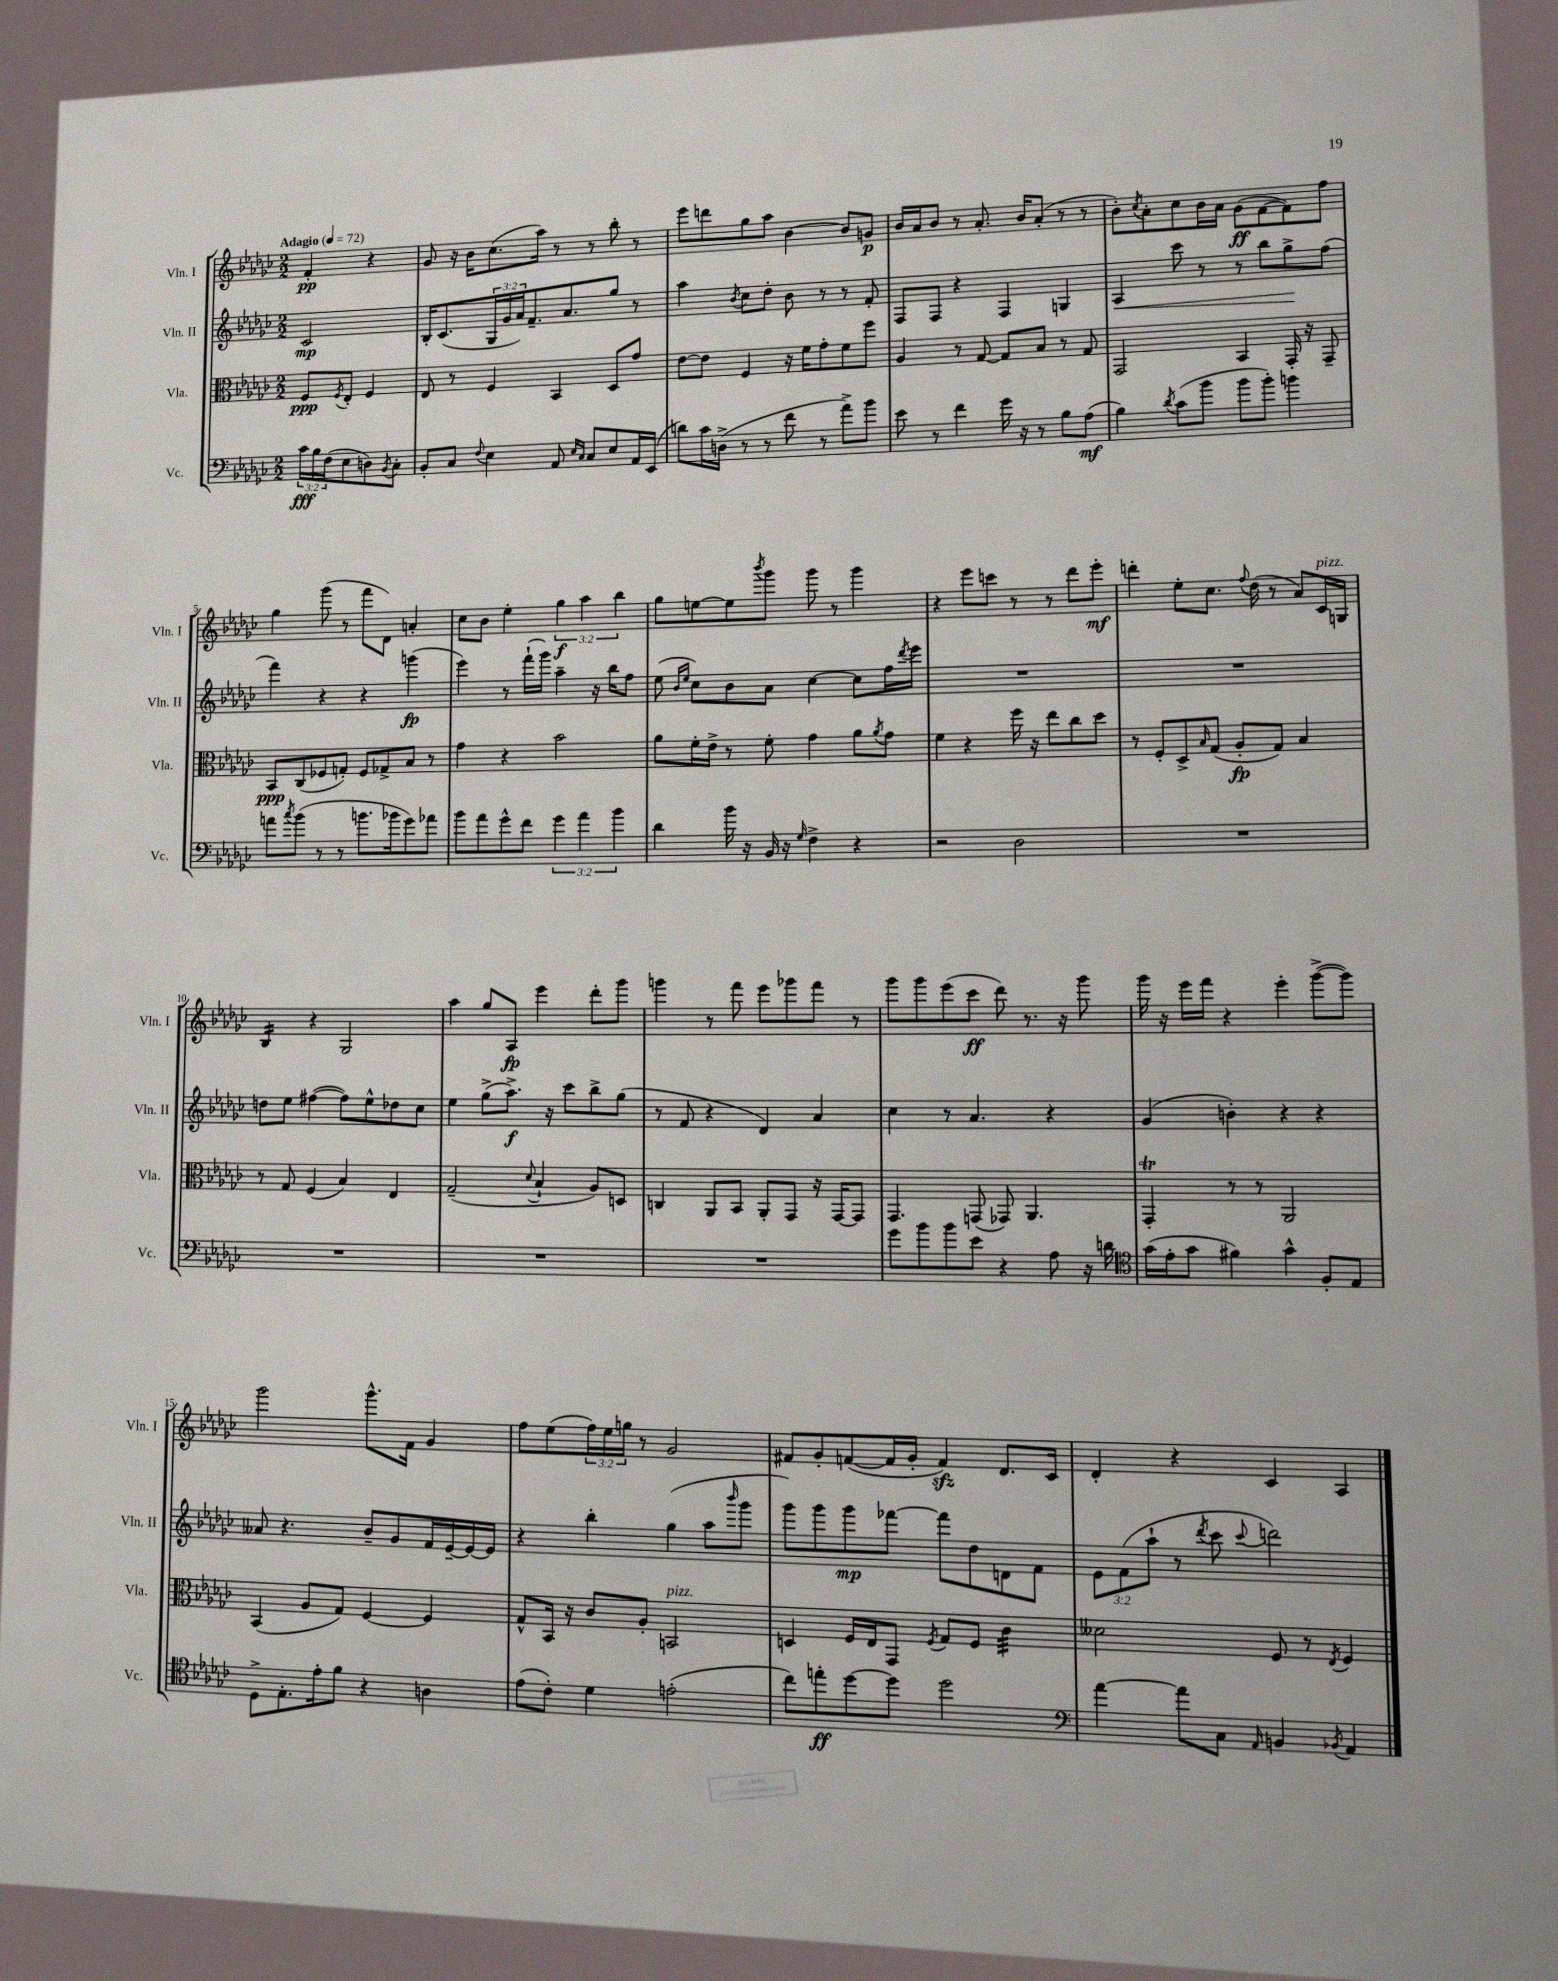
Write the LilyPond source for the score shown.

<<
\new StaffGroup <<
\new Staff = "s0" \with { instrumentName = "Vln. I" shortInstrumentName = "Vln. I" } {
    \clef treble \key ges \major \numericTimeSignature \time 2/2 \override Staff.TupletNumber.text = #tuplet-number::calc-fraction-text \partial 2 \tempo "Adagio" 4 = 72
    f'4-.\pp r4 |
    ges'8 r16 bes'16 ces''8.( aes''16) r8 r8 bes''8-. r8 |
    ees'''8 d'''8 ges''8 aes''8 bes'4~ bes'8 g'8\p |
    bes'16 aes'16 bes'8 r8 aes'8.-. bes'16 aes'8-.( r8 r8 |
    bes'8-.) \acciaccatura { ces''8 } aes'8-. ces''8 bes'16 aes'16 ges'8\ff( f'8~ f'8) f''8 |
    ges''4 ges'''8( r8 f'''8 des'8) a'4-. |
    ces''8 bes'8 ees''4-. \tuplet 3/2 { ges''4\f aes''4 bes''4 } |
    ges''8 e''8~ e''8 \acciaccatura { bes'''8 } ges'''8 ges'''8 r8 ges'''4 |
    r4 ees'''8 c'''8 r8 r8 des'''8 ees'''8-.\mf |
    d'''4-. ees''8-. ces''8. \appoggiatura { f''8 } des''16( r8 aes'8) ces'16^\markup { \italic "pizz." } g16 |
    bes4:16 r4 ges2 |
    aes''4 ges''8 aes8\fp ees'''4 des'''8-. ges'''8 |
    g'''4 r8 f'''8 ees'''8 ges'''8 f'''8 r8 |
    ges'''8 ges'''8 ees'''8( ces'''8\ff des'''8) r8. r16 ges'''8 |
    ges'''16 r16 ees'''16 f'''16 r4 ees'''4-. ges'''8~->( ges'''8) |
    ges'''2 ges'''8.-^ f'16 ges'4 |
    f''8 ees''8( \tuplet 3/2 { f''16) ees''16 g''16 } r8 ges'2 |
    fis'8 ges'8-. f'8~( f'16 ges'16-. f'4\sfz) des'8. ces'16 |
    des'4-. r4 ces'4 aes4 \bar "|." |
}
\new Staff = "s1" \with { instrumentName = "Vln. II" shortInstrumentName = "Vln. II" } {
    \clef treble \key ges \major \numericTimeSignature \time 2/2 \override Staff.TupletNumber.text = #tuplet-number::calc-fraction-text \partial 2
    ces'2\mp |
    bes16-. ces'8.( \tuplet 3/2 { ges16 ges'16 aes'16) } f'8.-- aes'8. ges''8 r8 |
    aes''4 \acciaccatura { bes'8 } ces''8 des''8-. bes'8 r8 r8 f'8-. |
    f8 f8 r4 f4 g4 |
    aes4\< ces'''8 r8 r8 bes''8 ges''8->\! f''8( |
    f'''4) r4 r4 g'''4\fp( |
    ees'''4) r8 f'''16-!( ges'''16) aes''4-- r16 bes''16 f''8 |
    ees''8( \grace { bes'16 ees''16 } ces''8) bes'8 aes'8 ces''4~ ces''8 f''16 \acciaccatura { des'''8 } ees'''16 |
    R1 |
    R1 |
    d''8 ees''8 fis''4~( fis''8) ees''8-^ des''8 ces''8 |
    ees''4 ges''8->( aes''8.->\f) r16 ces'''8 bes''8-> ges''8( |
    r8 f'8 r4 des'4) aes'4 |
    ces''4 r8 aes'4. r4 |
    ges'4( b'4-.) r4 r4 |
    aeses'8 r4. bes'8-- ges'8 f'16 ees'16~-- ees'16~ ees'16 |
    r4 bes''4-. ges''4( aes''8 \grace { bes'''16 } ges'''8 |
    ges'''8) ges'''8 ges'''8\mp fes'''8~ fes'''8 des''8 d'8 f'8 |
    \tuplet 3/2 { ees'8 f'8( aes''8-! } r8 \acciaccatura { des'''8 } ces'''8 \appoggiatura { ces'''8 } d'''2) \bar "|." |
}
\new Staff = "s2" \with { instrumentName = "Vla." shortInstrumentName = "Vla." } {
    \clef alto \key ges \major \numericTimeSignature \time 2/2 \partial 2
    f8\ppp \acciaccatura { f8 } ees8-. f4 |
    ees8 r8 f4 bes,4 des8 ges'8 |
    ees'8~ ees'8 f4 r16 f'16 ges'8-. f'8 f''8 |
    aes4 r8 ges8~ ges8 bes8 r8 ges8 |
    ges,2 bes,4 ges,16-. r16 ges,8-- |
    bes,8\ppp ces8( fes8 g8-.) fes8 ges8-> bes8 r8 |
    ges'4 r4 bes'2 |
    aes'8 f'16-. ees'16-> r8 f'8-. ges'4 aes'8 \acciaccatura { aes'8 } ges'8 |
    f'4 r4 f''16 r16 ees''8 ces''8 des''8 |
    r8 f8-. des8-> \grace { bes16 } ges8( aes8-.\fp ges8) bes4 |
    r8 ges8 f4( bes4) ees4 |
    ges2--( \appoggiatura { des'8 } bes4-! aes8) d8 |
    c4 aes,8 bes,8 aes,8-. ges,8 r16 ges,16~ ges,8 |
    ges,4. g,8( ges,8) aes,4. |
    ges,4-.\trill r8 r8 aes,2 |
    bes,4( aes8 ges8) f4~ f4 |
    ges8-^ bes,16 r16 ces'8 aes8-. b,2^\markup { \italic "pizz." } |
    d4 f16 ees16 ges,8 \acciaccatura { f8 } ges8 f8 ces'4:32 |
    deses'2 f8 r8 \acciaccatura { ees8 } f4 \bar "|." |
}
\new Staff = "s3" \with { instrumentName = "Vc." shortInstrumentName = "Vc." } {
    \clef bass \key ges \major \numericTimeSignature \time 2/2 \override Staff.TupletNumber.text = #tuplet-number::calc-fraction-text \partial 2
    \tuplet 3/2 { ces'16\fff bes16 f16( } ees8 d8) \acciaccatura { bes,8 } ces8-. |
    bes,8-. ces8 \appoggiatura { f8 } ees4 aes,8 \grace { ees16 ces16 } ces8 ees8 aes,16 ees,16( |
    d'8) ces'16 d16->( r8 r8 f'8 r8 aes'8->) bes'8 |
    ees'8 r8 f'4 ges'16 r16 r8 bes8 aes8\mf( |
    bes4) \acciaccatura { des'8 } ces'8( bes'8 bes'8 bes'8-.) b'4 |
    a'8 \acciaccatura { ces''8 } bes'8( r8 r8 b'8. bes'16 ges'8) aes'8 |
    bes'8 aes'8 ges'8-^ f'8 \tuplet 3/2 { ges'4 aes'4 bes'4 } |
    des'4 bes'16 r16 bes,16 r16 \grace { ges16 } f4-> r4 |
    r2 des2 |
    R1 |
    R1 |
    R1 |
    R1 |
    ges'8 bes'8 bes'8 ees'8 r4 aes8 r16 d'16 |
    \clef tenor ges'16( ees'16-. ges'8 fis'4) ges'4-^ f8-. ees8 |
    des8-> ees8.-. ees'16-. f'8 r4 a4 |
    ees'8( ces'8-.) des'4 e'2-.( |
    ces''8) e''8-.\ff des''8~ des''8 des''2 |
    \clef bass aes'4~ aes'8 ces8 \grace { aes,16 } b,4 \acciaccatura { bes,8 } aes,4 \bar "|." |
}
>>
>>
